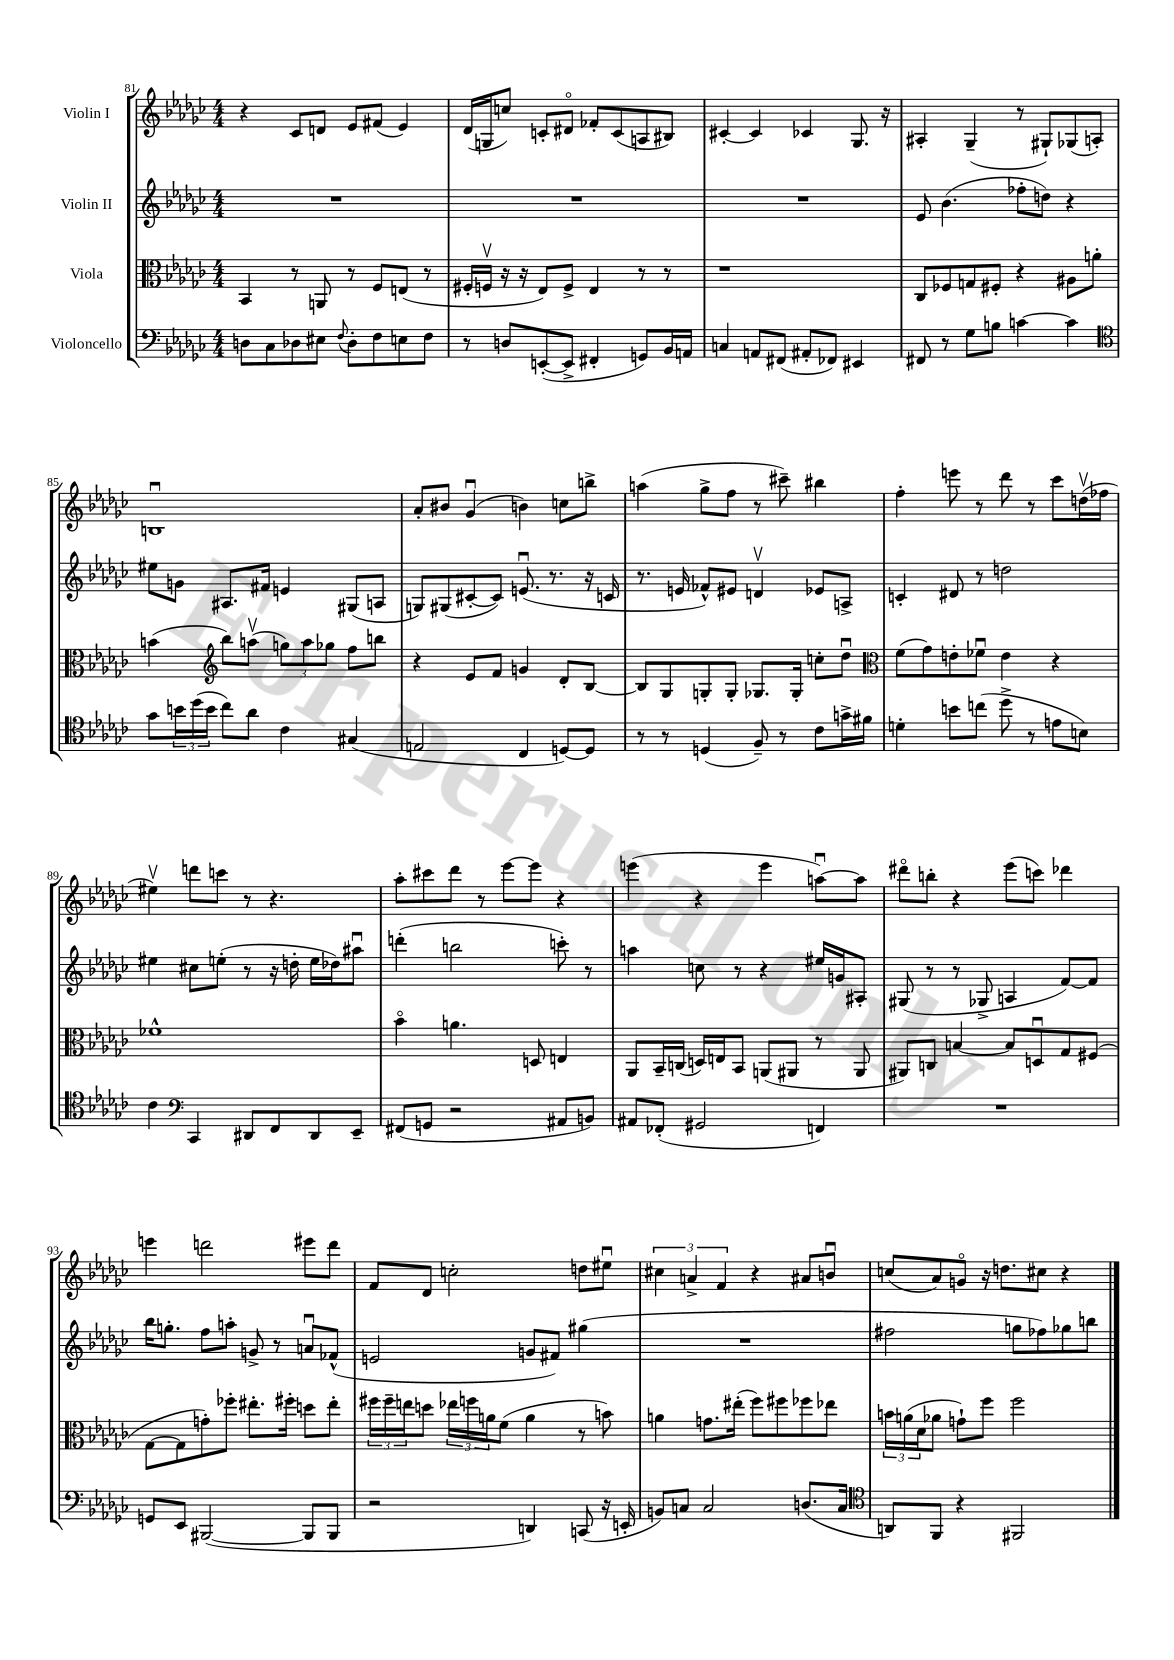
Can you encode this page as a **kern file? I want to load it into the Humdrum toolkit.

**kern	**kern	**kern	**kern
*part4	*part3	*part2	*part1
*staff4	*staff3	*staff2	*staff1
*I"Violoncello	*I"Viola	*I"Violin II	*I"Violin I
*clefF4	*clefC3	*clefG2	*clefG2
*k[b-e-a-d-g-c-]	*k[b-e-a-d-g-c-]	*k[b-e-a-d-g-c-]	*k[b-e-a-d-g-c-]
*M4/4	*M4/4	*M4/4	*M4/4
=81	=81	=81	=81
8Dn\L	4BB-/	1r	4r
8C-\	.	.	.
8D-X\	8r	.	8c-/L
8E#X\J	8AAn/	.	8dn/J
8qqF/	.	.	.
8D-'\L	8r	.	8e-/L
8F\	8F/L	.	(8f#X/J
8En\	(8En/J	.	4e-/)
8F\J	8r	.	.
=82	=82	=82	=82
8r	16F#X'/LL	1r	(16d-/LL
.	16Fnv/JJ	.	16Gn/J
8Dn/L	16r	.	8ccn/J)
.	16r	.	.
([8EEn'/	8E-/L)	.	8cn'/L
8EE^/J]	8F^/J	.	8d#X/J
4FF#X'/	4E-/	.	8f-X'/L
.	.	.	(8c/
8GGn/L)	8r	.	8An/
16BB-/L	8r	.	8B#X/J)
16AAn/JJ	.	.	.
=83	=83	=83	=83
4Cn/	1r	1r	[4c#X'/
8AAn/L	.	.	4c#/]
(8FF#X/J	.	.	.
8AA#X'/L	.	.	4c-X/
8FF-X/J)	.	.	.
4EE#X/	.	.	8.G-/
.	.	.	16r
=84	=84	=84	=84
8FF#X/	8C-/L	8e-/	4A#X'/
8r	8F-X/	(4.b-\	.
8G-\L	8Gn/	.	(4G-~/
8Bn\J	8F#X'/J	.	.
[4cn\	4r	8ff-X'\L	8r
.	.	8ddn\J)	8G#X`/L)
4c\]	8A#X\L	4r	(8G-X/
.	8an'\J	.	8An'/J)
!!LO:LB:g=z
=85	=85	=85	=85
*clefC4	*	*	*
8g-\L	(4bn\	8ee#X\L	1Bnu
24bn\L	.	8gn\J	.
(24dd-\	.	.	.
24b\JJ	.	.	.
*	*clefG2	*	*
8cc-\L)	8bb-\L)	8.A#X/L	.
8a-\J	(8aanv\J	.	.
.	.	16f#X/Jk	.
4c-\	12ggn\L)	4en/	.
.	12aa\	.	.
.	12gg-X\J	.	.
(4G#X/	8ff\L	(8G#X/L	.
.	8bbn\J	8An/J	.
=86	=86	=86	=86
2En/	4r	8Gn/L)	8a-'/L
.	.	(8G#X/	8b#X/J
.	8e-/L	[8c#X'/	(4g-u/
.	8f/J	8c#/J])	.
4C-/	4gn/	(8.enu/	4bn\)
.	.	8.r	.
[8Dn/L)	8d-'/L	.	8ccn\L
8D/J]	[8B-/J	16r	8bbn^\J
.	.	16cn/	.
=87	=87	=87	=87
8r	8B-/L]	8.r	(4aan\
8r	8G-/	.	.
.	.	16en/	.
(4Dn/	8Gn'/	8f-X^^/L)	8gg-^\L
.	8G'/J	8e#X/J	8ff\J
8F~/)	8.G-X/L	4dnv/	8r
8r	.	.	8ccc#X~\)
.	16G-'/Jk	.	.
8c-\L	8ccn'\L	8e-X/L	4bb#X\
16gn^\L	8dd-u\J	8An^/J	.
16f#X\JJ	.	.	.
=88	=88	=88	=88
*	*clefC3	*	*
4dn'\	(8f\L	4cn'/	4ff'\
.	8g-\)	.	.
8bn\L	8en'\	8d#X/	8eeen\
(8ccn\J	8f-Xu\J	8r	8r
8dd-^\	4e\	2ddn\	8ddd-\
8r	.	.	8r
8en\L	4r	.	8ccc-\L
8Bn\J)	.	.	(16ddnv\L
.	.	.	16ff-X\JJ
!!LO:LB:g=z
=89	=89	=89	=89
4c-\	1f-X^^	4ee#X\	4ee#Xv\)
*clefF4	*	*	*
4CC-/	.	8cc#X\L	8dddn\L
.	.	(8een'\J	8cccn\J
8DD#X/L	.	8r	8r
8FF/	.	16r	4.r
.	.	16ddn'\	.
8DD#/	.	16ee\LL	.
.	.	16dd-X\J)	.
8EE-~/J	.	8aa#Xu\J	.
=90	=90	=90	=90
(8FF#X/L	4b-\	(4dddn'\	8aa-'\L
8GGn/J	.	.	8ccc#X\
2r	4.an\	2bbn\	8ddd-\J
.	.	.	8r
.	.	.	[8eee-\L
.	8Dn/	.	8eee-\J]
8AA#X/L	4En/	8cccn'\)	4r
8BBn/J)	.	8r	.
=91	=91	=91	=91
8AA#X/L	8AA-/L	4aan\	(4eeen\
(8FF-X'/J	16BB-~/L	.	.
.	(16Cn/JJ	.	.
2GG#X/	16Dn/LL)	8ccn\	4r
.	16En/J	.	.
.	8BB-/J	8r	.
.	(8AAn/L	4r	4eee\
.	8AA#X/J	.	.
4FFn/)	8r	16ee#X/LL	[8aanu\L)
.	.	16gn/J	.
.	8AA#/	8A#X'/J	8aa\J]
=92	=92	=92	=92
1r	8AA#X/L)	(8G#X/	8ddd#X\L
.	8Cn/J	8r	8bbn'\J
.	[4Bn/	8r	4r
.	.	8G-X^/	.
.	8B/L]	4An/	(8eee-\L
.	8Dnu/	.	8cccn\J)
.	8G-/	[8f/L)	4ddd-X\
.	(8F#X/J	8f/J]	.
!!LO:LB:g=z
=93	=93	=93	=93
8GGn/L	[8G-\L	16bb-\KL	4eeen\
.	.	8.ggn'\J	.
8EE-/J	8G-\]	.	.
([2BBB#X/	8gn'\)	8ff\L	2dddn\
.	8ff-X'\J	8aan'\J	.
.	8.ee#X'\L	8gn^/	.
.	.	8r	.
.	16ff#X'\Jk	.	.
8BBB#/L]	8ddn\L	8anu/L	8eee#X\L
8BBB#/J	8ee#'\J	(8f-X^^/J	8ddd\J
=94	=94	=94	=94
2r	24ff#X\LL	2en/	8f/L
.	24ff#~\	.	.
.	24een\J	.	.
.	8ddn\J	.	8d-/J
.	24ee-X\LL	.	2ccn'\
.	24ffn\	.	.
.	24an\J	.	.
.	(8f\J	.	.
4DDn/)	4a\	8gn/L	.
.	.	8f#X/J)	.
(8CCn/	8r	(4gg#X\	8ddn\L
16r	8bn\)	.	8ee#Xu\J
16EEn'/	.	.	.
=95	=95	=95	=95
8BBn/L)	4an\	1r	6cc#X\
8Cn/J	.	.	.
.	.	.	6an^/
2C/	8.gn\L	.	.
.	.	.	6f/
.	(16ee#X'\Jk	.	.
.	8ff\L)	.	4r
.	8ff#X\	.	.
(8.Dn/L	8ff-X\	.	8a#X/L
.	8ee-X\J	.	8bnu/J
16C/Jk	.	.	.
=96	=96	=96	=96
*clefC4	*	*	*
8AAn/L)	24bn\LL	2ff#X\	(8ccn/L
.	(24an\	.	.
.	24d-\J	.	.
8FF/J	8a-X\J	.	8a-/)
4r	8gn`\L)	.	8gn/J
.	8ff\J	.	16r
.	.	.	8.ddn\L
2FF#X/	2ff\	8ggn\L	.
.	.	8ff-X\)	8cc#X\J
.	.	8gg-X\	4r
.	.	8bbn\J	.
==	==	==	==
*-	*-	*-	*-
